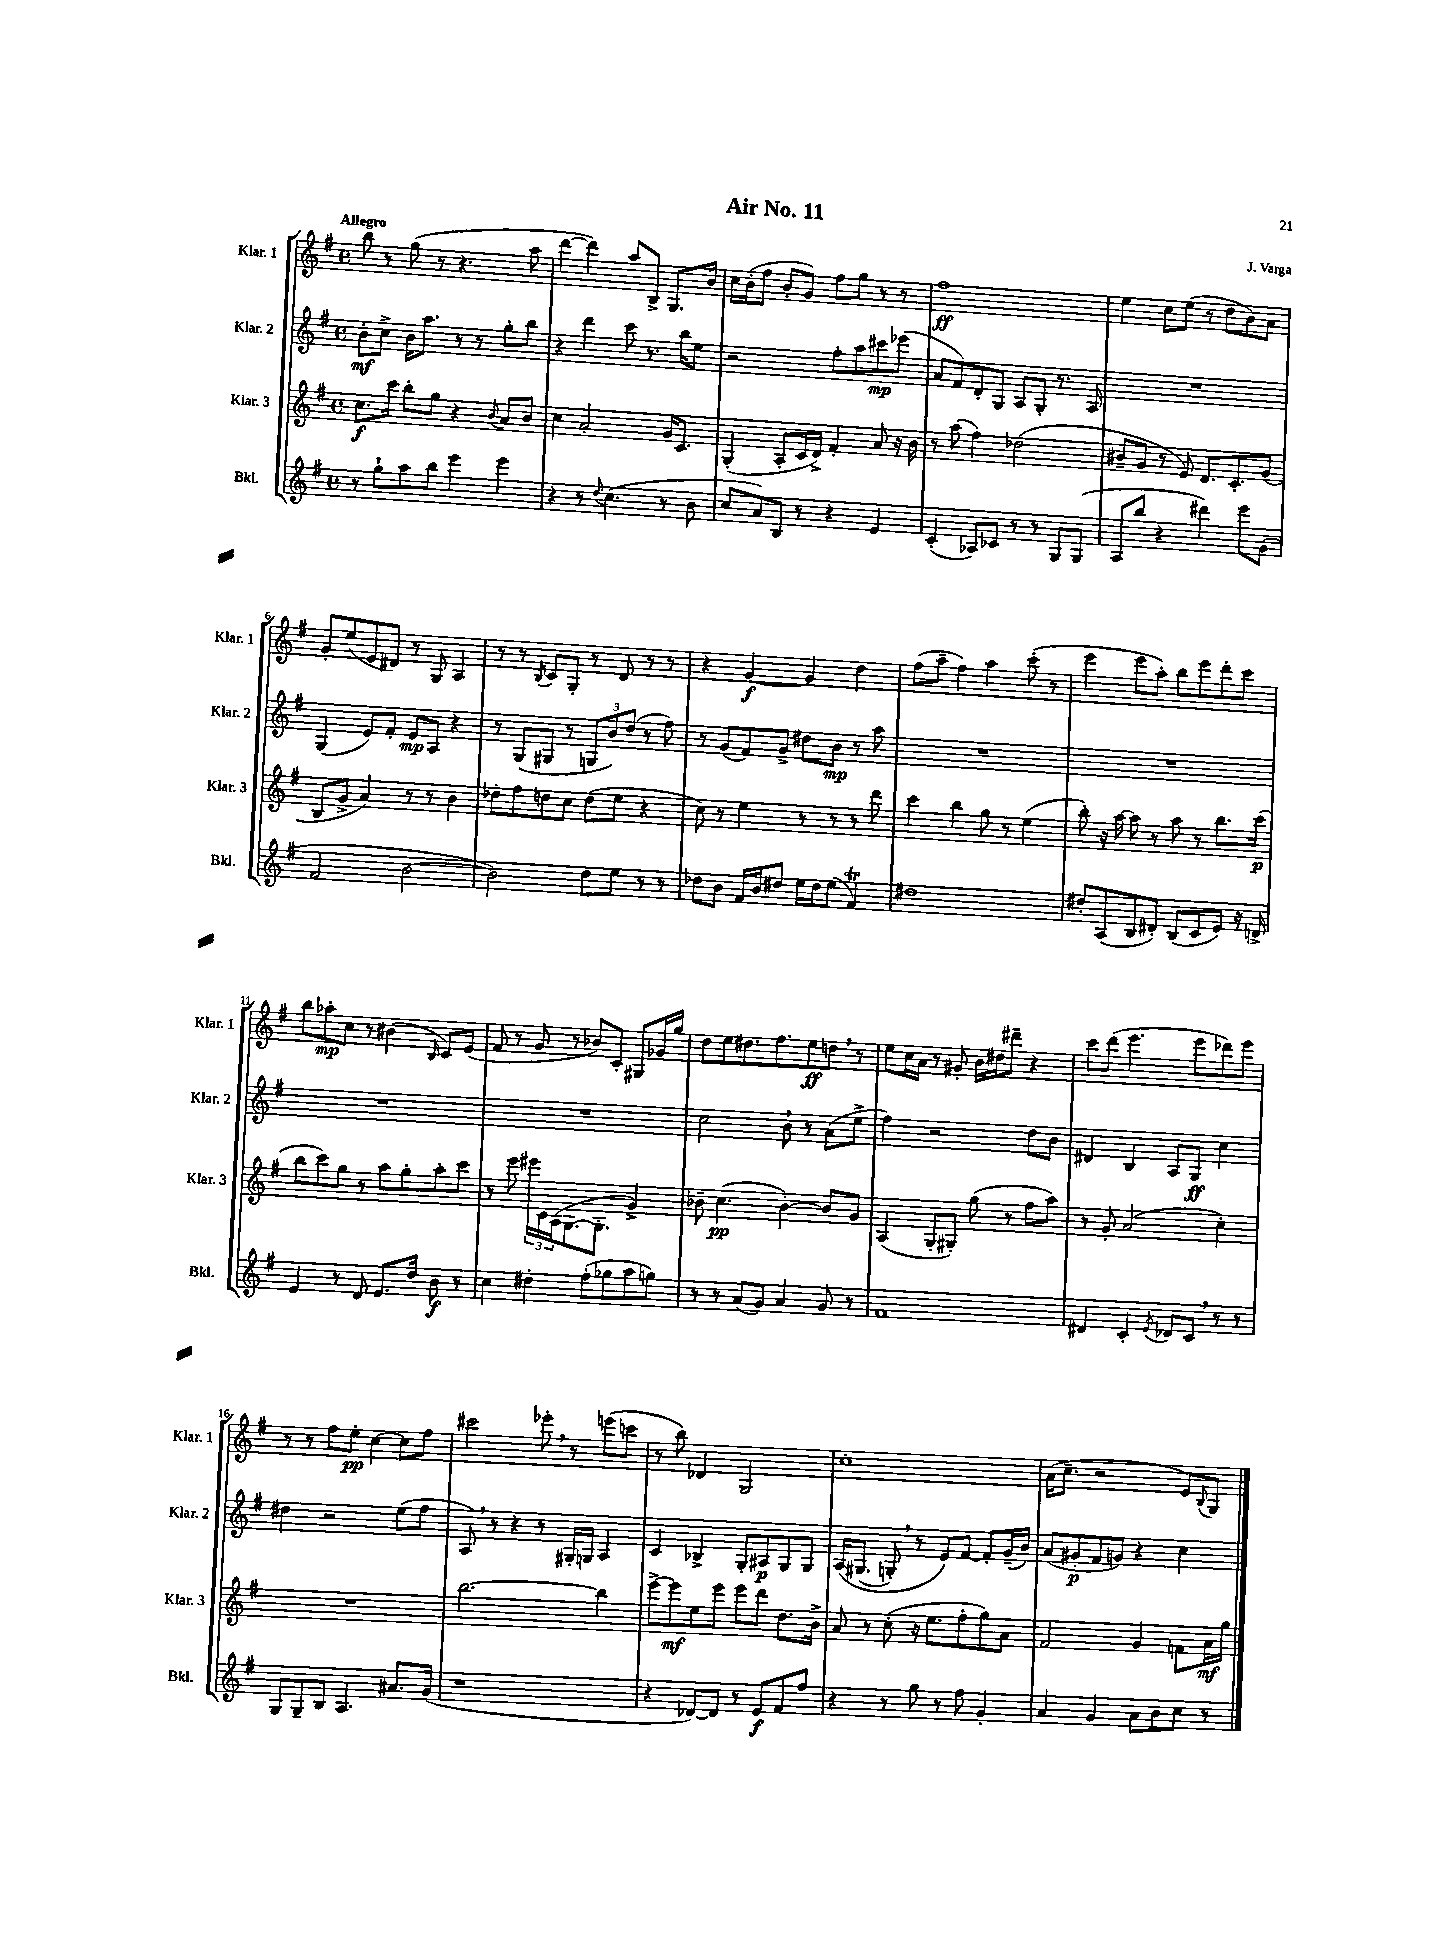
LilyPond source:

\header { title = "Air No. 11" composer = "J. Varga" }
<<
\new StaffGroup <<
\new Staff = "s0" \with { instrumentName = "Klar. 1" shortInstrumentName = "Klar. 1" } {
    \clef treble \key g \major \defaultTimeSignature \time 4/4 \tempo "Allegro"
    b''8 r8 g''8( r8 r4. a''8 |
    d'''4~ d'''4) a''8 b8-> g8. b'16 |
    c''16 b'16-.( fis''8 b'8-. g'8) fis''8 g''8 r8 r8 |
    fis''1\ff |
    e''4 c''8 e''8( r8 d''8 b'8) a'8 |
    g'8-. e''8( e'8 dis'8) r8 g8 a4 |
    r8 r8 \acciaccatura { b8 } c'8 g8-. r8 d'8 r8 r8 |
    r4 g'4~\f g'4 d''4 |
    fis''8( a''8-- fis''4) a''4 c'''8-.( r8 |
    e'''4 e'''8 a''8-.) b''8 e'''8 d'''8-. c'''8 |
    b''8 aes''8-.\mp c''8 r8 bis'4( \grace { b16 } c'8) e'8( |
    fis'8 r8 g'8 r8 bes'8) c'8-. gis8 ges'16 g''16 |
    d''8 e''8 dis''8. fis''8. e''8\ff d''8 \breathe r8 |
    e''8 c''16 a'16 r8 gis'8-. b'16 dis''16 dis'''8-- r4 |
    c'''8 d'''8( e'''4. e'''8 des'''8) e'''8 |
    r8 r8 fis''8 e''8-.\pp c''4~ c''8 fis''8 |
    cis'''2 ees'''8-. \breathe r8 e'''8( c'''8 |
    r8 b''8) des'4 g2 |
    c''1-. |
    a'16( c''8.-- r2 e'8) \appoggiatura { b8 } g8 \bar "|." |
}
\new Staff = "s1" \with { instrumentName = "Klar. 2" shortInstrumentName = "Klar. 2" } {
    \clef treble \key g \major \defaultTimeSignature \time 4/4
    b'8-.\mf c''8-> b'16 a''8. r8 r8 g''8-. b''8 |
    r4 d'''4 c'''8 r8. b''16 e''8 |
    r2 fis''8-. a''8 cis'''8\mp ees'''8( |
    a'8 fis'8) d'8-. g8 a8 g8-. r8. a16 |
    R1 |
    g4( e'8) fis'8-. e'8\mp a8 r4 |
    r8 g8( gis8 r8 \tuplet 3/2 { g8 b'8) d''8( } r8 fis''8) |
    r8 g'8( fis'8) g'8-> dis''8 b'8\mp r8 a''8 |
    R1 |
    R1 |
    R1 |
    R1 |
    c''2 b'8-! r8 a'8( e''8-> |
    fis''4) r2 d''8 b'8 |
    dis'4 b4 a8 g8\ff c''4 |
    dis''4 r2 e''8( fis''8 |
    a8) \breathe r8 r4 r8 gis16-. g16 a4 |
    c'4 bes4-> g8-. ais8\p g8 g8 |
    a16\( gis8.( g8-.) \breathe r8 e'8\) fis'8~ fis'8-. g'16--( b'16) |
    a'8( gis'8-.\p fis'8 g'8) r4 c''4 \bar "|." |
}
\new Staff = "s2" \with { instrumentName = "Klar. 3" shortInstrumentName = "Klar. 3" } {
    \clef treble \key g \major \defaultTimeSignature \time 4/4
    c''8.\f c'''16 b''8-. g''8 r4 \appoggiatura { b'8 } a'8 b'8 |
    c''4 a'2-. g'16 c'8. |
    g4-.( a8-. c'16 d'16->) fis'4-. a'8 r16 b'16 |
    r8 a''8( fis''4) des''2( |
    bis'8-- g'8 r8 e'8) d'8. c'8.-. g'8( |
    b8 g'8-> a'4) r8 r8 b'4 |
    des''8-. fis''8 d''8 c''8 d''8( e''8 r4 |
    c''8) r8 e''4 r8 r8 r8 d'''8 |
    c'''4 b''4 g''8 r8 e''4( |
    b''8-.) r16 a''16~ a''8 r8 a''8 r8 b''8. c'''16\p( |
    b''8 c'''8) g''8 r8 a''8 g''8-. a''8-. c'''8 |
    r8 e'''8 \tuplet 3/2 { eis'''16 c'16 a16( } g8.~ g8.-. g'4->) |
    bes'8-- c''4.\pp( bes'4~-.) bes'8 g'8 |
    a4( g8-. gis8-.) g''8( r8 fis''8 a''8) |
    r8 g'8-. a'2( c''4-.) |
    R1 |
    b''2.~ b''4 |
    e'''8~-> e'''8\mf e''8 e'''8 e'''8 d'''8 d''8. b'16-> |
    a'8 r8 c''8-.( r16 e''8. fis''8-. g''8) a'8 |
    fis'2 g'4 f'8 a'16\mf g''16 \bar "|." |
}
\new Staff = "s3" \with { instrumentName = "Bkl." shortInstrumentName = "Bkl." } {
    \clef treble \key g \major \defaultTimeSignature \time 4/4
    r8 g''8-! a''8 b''8 e'''4 e'''4 |
    r4 r8 \appoggiatura { d''8 } c''4.( r8 b'8 |
    c''8 a'8) b8 r8 r4 e'4 |
    c'4-.( aes8) ces'8 r8 r8 g8 g8( |
    a8 b''8 r4 dis'''4) e'''8 g'8( |
    fis'2 b'2~ |
    b'2) d''8 e''8 r8 r8 |
    des''8 b'8 fis'16 b'16 dis''8 e''16 dis''16 e''8( fis'4\trill) |
    dis''1 |
    dis''8-. a8( b8 dis'8-.) b8( c'8 e'8) r16 d'16-> |
    e'4 r8 d'8 e'8. d''16 b'8\f r8 |
    c''4 dis''4-. fis''8-.( ges''8 a''8 g''8) |
    r8 r8 a'8( g'8) a'4 g'8 r8 |
    fis'1 |
    dis'4 c'4-. \acciaccatura { e'8 } des'8 c'8 \breathe r8 r8 |
    g8 g8-- b8 a4. ais'8. g'16( |
    r1 |
    r4 des'8~) des'8 r8 e'8\f fis'8 fis''8 |
    r4 r8 g''8 r8 fis''8 g'4-. |
    a'4 g'4 a'8 b'8 c''8 r8 \bar "|." |
}
>>
>>
